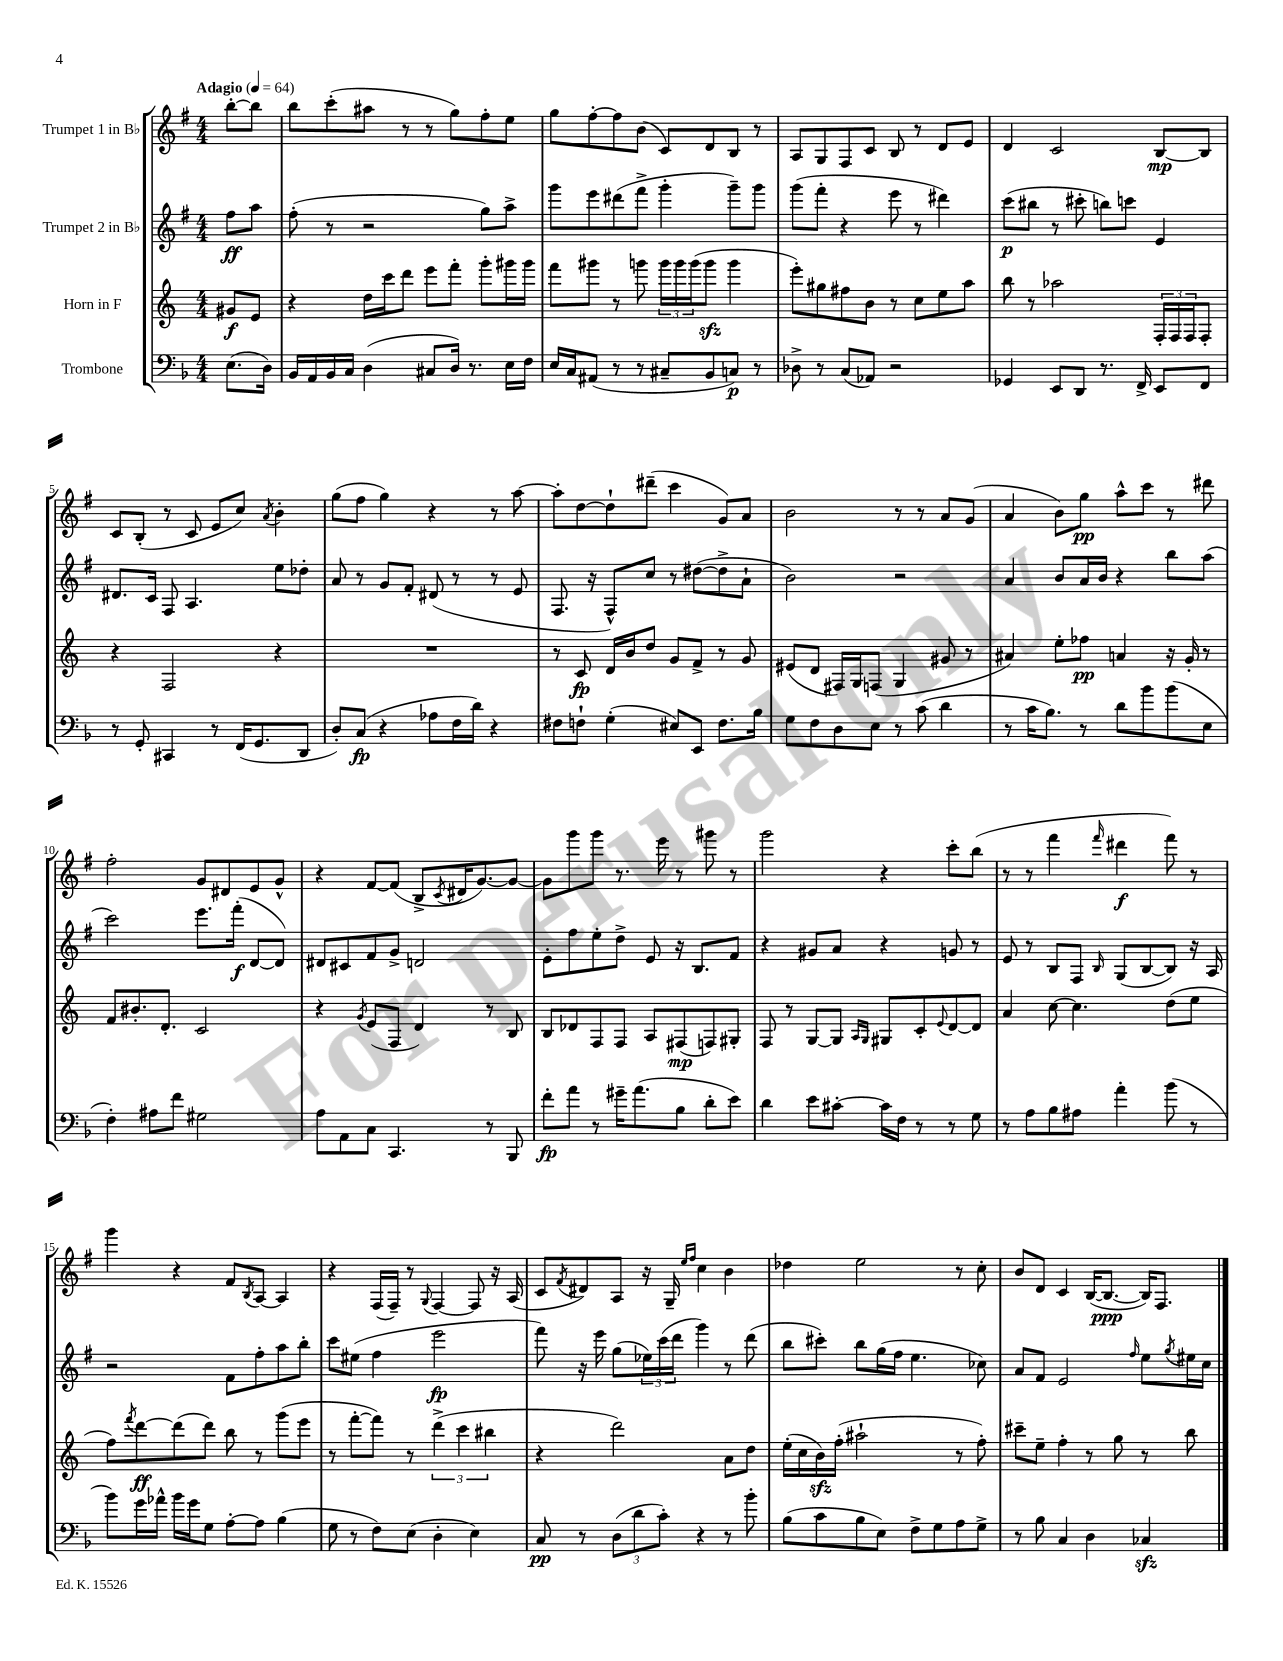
<<
\new StaffGroup <<
\new Staff = "s0" \with { instrumentName = "Trumpet 1 in Bb" } {
    \clef treble \key g \major \numericTimeSignature \time 4/4 \partial 4 \tempo "Adagio" 4 = 64
    b''8~-. b''8 |
    b''8 c'''8-.( ais''8 r8 r8 g''8) fis''8-. e''8 |
    g''8 fis''8~-. fis''8 b'8( c'8) d'8 b8 r8 |
    a8 g8 fis8 c'8 b8 r8 d'8 e'8 |
    d'4 c'2 b8~\mp b8 |
    c'8 b8-.( r8 c'8 e'8 c''8) \acciaccatura { a'8 } b'4-. |
    g''8( fis''8 g''4) r4 r8 a''8~ |
    a''8-. d''8~ d''8-! dis'''8--( c'''4 g'8) a'8 |
    b'2 r8 r8 a'8 g'8( |
    a'4 b'8) g''8\pp a''8-^ c'''8 r8 dis'''8 |
    fis''2-. g'8 dis'8 e'8 g'8-^ |
    r4 fis'8~ fis'8( b8-> \acciaccatura { c'8 } dis'16 g'8.~) g'8~ |
    g'8 g'''8 g'''8 r8. e'''16 r8 gis'''8 r8 |
    g'''2 r4 c'''8-. b''8( |
    r8 r8 fis'''4 \grace { fis'''16 } dis'''4\f fis'''8) r8 |
    g'''4 r4 fis'8 \acciaccatura { b8 } a8~ a4 |
    r4 fis16( fis16--) r8 \appoggiatura { g8 } fis4~ fis8 r16 a16( |
    c'8 \acciaccatura { fis'8 } dis'8) a8 r16 g16-- \grace { e''16 fis''16 } c''4 b'4 |
    des''4 e''2 r8 c''8-. |
    b'8 d'8 c'4 b16~( b8.~\ppp b16) fis8. \bar "|." |
}
\new Staff = "s1" \with { instrumentName = "Trumpet 2 in Bb" } {
    \clef treble \key g \major \numericTimeSignature \time 4/4 \partial 4
    fis''8\ff a''8 |
    fis''8-.( r8 r2 g''8) a''8-> |
    g'''8 e'''8 dis'''8( fis'''8-> g'''4-. g'''8--) g'''8 |
    g'''8( fis'''8-. r4 e'''8 r8 dis'''4) |
    c'''8\p( bis''8 r8 cis'''8-. b''8) c'''8 e'4 |
    dis'8. c'16 fis8 a4. e''8 des''8-. |
    a'8 r8 g'8 fis'8-. dis'8( r8 r8 e'8 |
    fis8. r16 fis8-^) c''8 r8 dis''8~( dis''8-> a'8-! |
    b'2) r2 |
    a'4 b'8 a'16 b'16 r4 b''8 a''8( |
    c'''2) e'''8. fis'''16-.\f( d'8~ d'8) |
    dis'8 cis'8 fis'8 g'8-> d'2 |
    e'8-. fis''8 e''8-. d''8-> e'8 r16 b8. fis'8 |
    r4 gis'8 a'8 r4 g'8 r8 |
    e'8 r8 b8 fis8 \grace { b16 } g8( b8~ b8) r16 a16 |
    r2 fis'8 fis''8-. a''8 b''8-. |
    c'''8 eis''8( fis''4 e'''2\fp |
    fis'''8) r16 e'''16 g''8( \tuplet 3/2 { ees''16) c'''16( d'''16 } g'''4) r8 d'''8( |
    b''8 cis'''8-.) b''8 g''16( fis''16 e''4. ces''8) |
    a'8 fis'8 e'2 \grace { fis''16 } e''8 \acciaccatura { g''8 } eis''16 c''16 \bar "|." |
}
\new Staff = "s2" \with { instrumentName = "Horn in F" } {
    \clef treble \key c \major \numericTimeSignature \time 4/4 \partial 4
    gis'8\f e'8 |
    r4 d''16 c'''16 d'''8 e'''8 f'''8-. g'''8-. gis'''16 gis'''16 |
    f'''8 gis'''8 r8 g'''8 \tuplet 3/2 { g'''16 g'''16 g'''16( } g'''8\sfz g'''4 |
    e'''8-.) gis''8 fis''8 b'8 r8 c''8 e''8 a''8 |
    b''8 r8 aes''2 \tuplet 3/2 { f16-. f16 f16 } f8-. |
    r4 f2 r4 |
    R1 |
    r8 c'8\fp d'16 b'16 d''8 g'8 f'8-> r8 g'8 |
    eis'8( d'8 fis16) g16 f8( g4 gis'8 r8 |
    ais'4) e''8-. fes''8\pp a'4 r16 g'16-. r8 |
    f'8 bis'8.-. d'8.-. c'2 |
    r4 \acciaccatura { g'8 } e'8( f8 d'4) r8 b8 |
    b8 des'8 f8 f8 a8 fis8\mp( f8) gis8-. |
    f8 r8 g8~ g8 \grace { a16 g16 } gis8 c'8-. \appoggiatura { e'8 } d'8~ d'8 |
    a'4 c''8~ c''4. d''8( e''8 |
    f''8) \acciaccatura { f'''8 } d'''8~\ff d'''8( d'''8) b''8 r8 g'''8( e'''8 |
    r8 f'''8~-. f'''8) r8 \tuplet 3/2 { d'''4->( c'''4 bis''4 } |
    r4 d'''2) a'8 d''8 |
    e''16-.( c''16 b'16\sfz) f''16-.( ais''2-! r8 f''8-.) |
    cis'''8-- e''8-- f''4-. r8 g''8 r8 b''8 \bar "|." |
}
\new Staff = "s3" \with { instrumentName = "Trombone" } {
    \clef bass \key f \major \numericTimeSignature \time 4/4 \partial 4
    e8.( d16) |
    bes,16 a,16 bes,16 c16 d4( cis8 d16) r8. e16 f16 |
    e16 c16 ais,8( r8 r8 cis8-- bes,8 c8\p) r8 |
    des8-> r8 c8( aes,8) r2 |
    ges,4 e,8 d,8 r8. f,16-> e,8 f,8 |
    r8 g,8-. cis,4 r8 f,16( g,8. d,8 |
    d8-.) c8\fp( r4 aes8 f16 d'16) r4 |
    fis8 f8-! g4-.( eis8) e,8 f8. bes16 |
    g8 f8 d8 e8 r8 c'8( d'4 |
    r8 c'16 bes8.) r8 d'8 bes'8 bes'8( e8 |
    f4-.) ais8 f'8 gis2 |
    a8 a,8 c8 c,4. r8 bes,,8 |
    f'8-.\fp a'8 r8 gis'16-- a'8.( bes8 d'8-. e'8) |
    d'4 e'8 cis'8~-. cis'16 f16 r8 r8 g8 |
    r8 a8 bes8 ais8 a'4-. bes'8( r8 |
    bes'8) g'16 aes'16-^ bes'16 g'16 g8 a8~-. a8 bes4( |
    g8 r8 f8) e8( d4-. e4) |
    c8\pp r8 \tuplet 3/2 { d8( d'8 c'8-.) } r4 r8 bes'8-. |
    bes8( c'8 bes8 e8) f8-> g8 a8 g8-> |
    r8 bes8 c4 d4 ces4\sfz \bar "|." |
}
>>
>>
